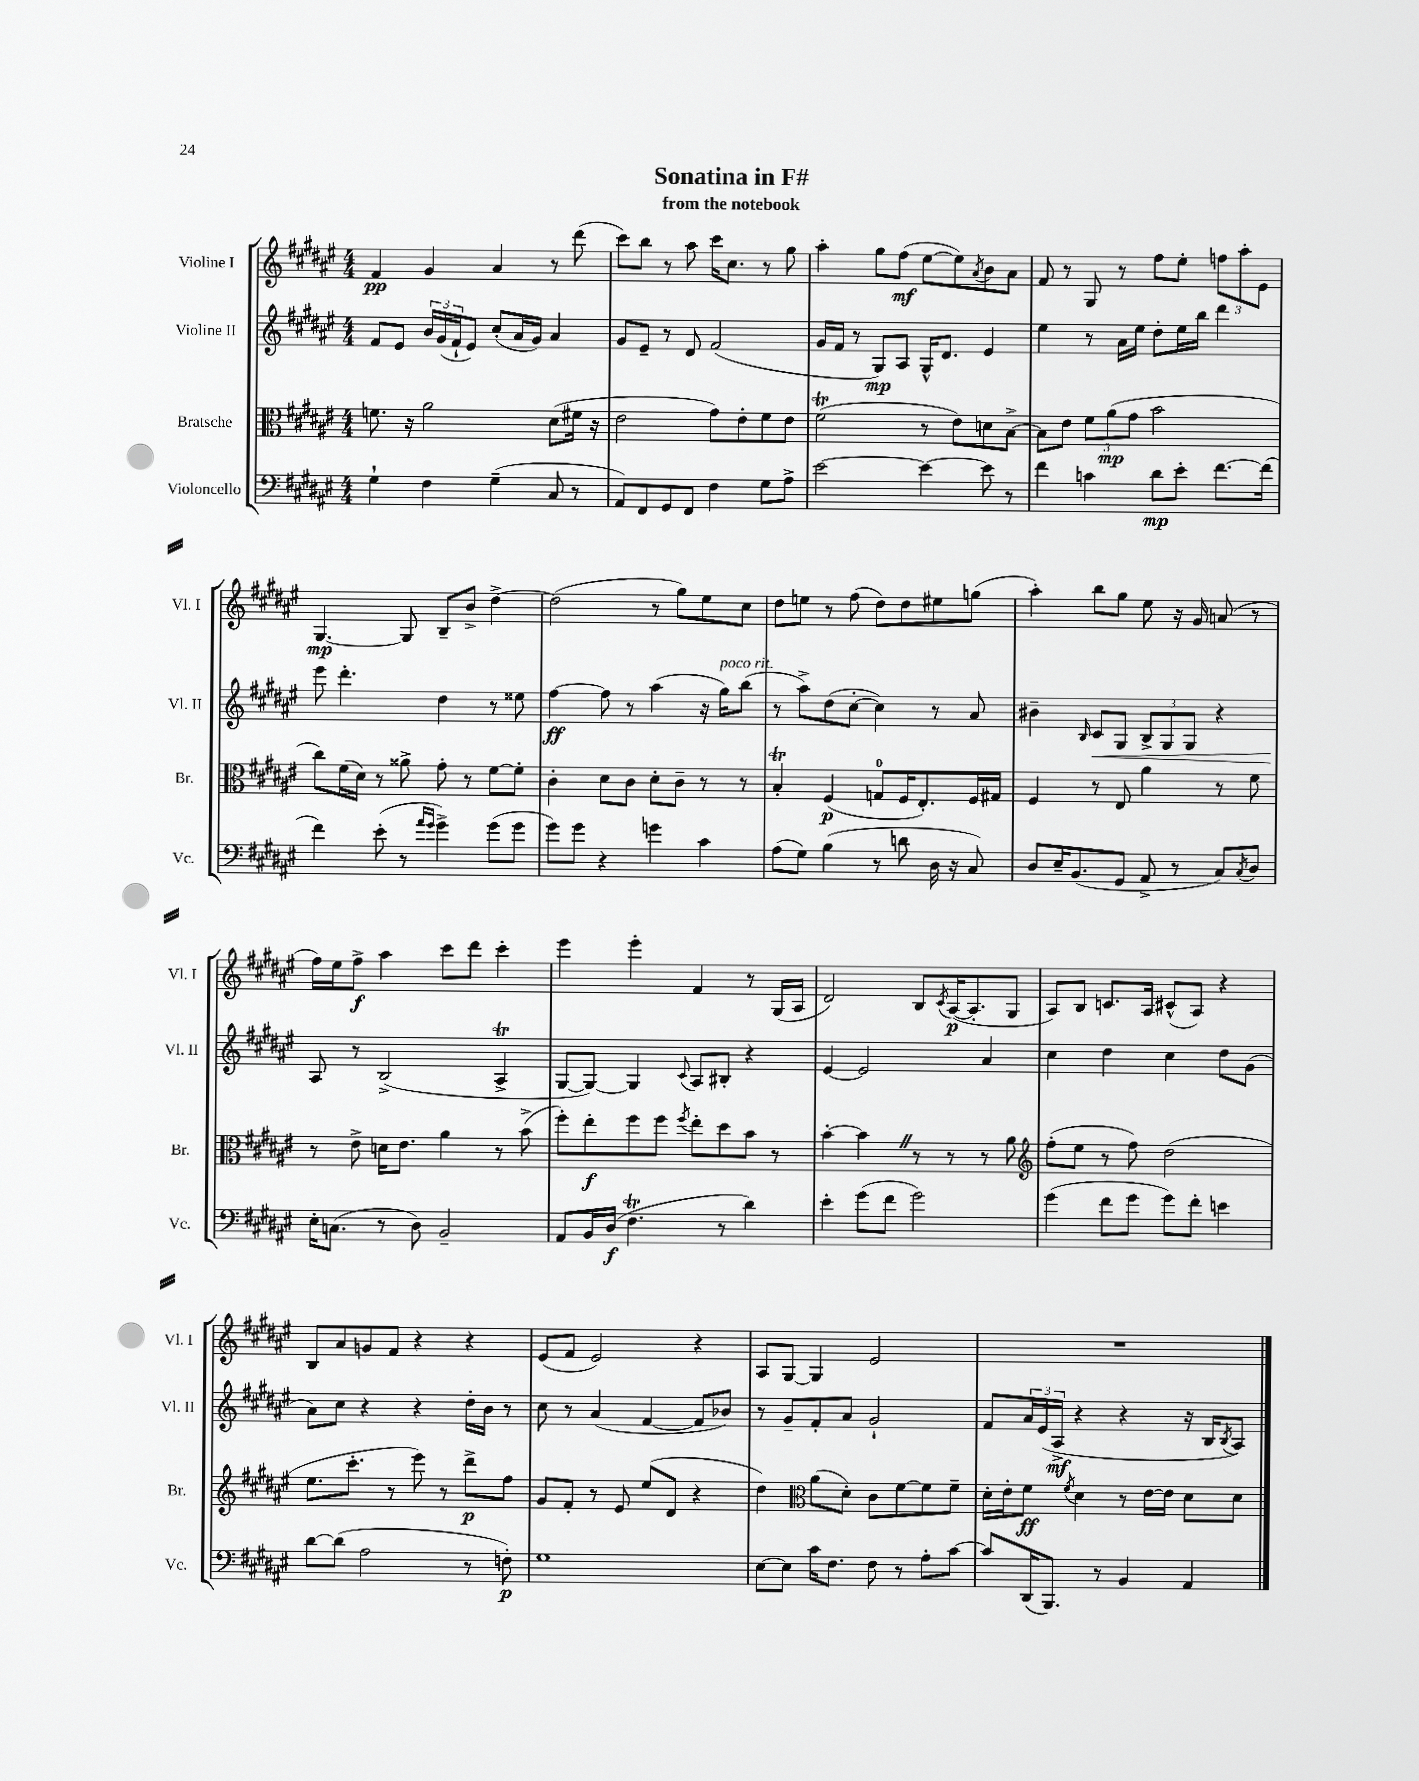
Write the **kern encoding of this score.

**kern	**kern	**kern	**kern
*staff4	*staff3	*staff2	*staff1
*clefF4	*clefC3	*clefG2	*clefG2
*k[f#c#g#d#a#e#]	*k[f#c#g#d#a#e#]	*k[f#c#g#d#a#e#]	*k[f#c#g#d#a#e#]
*M4/4	*M4/4	*M4/4	*M4/4
4G#`\	8.f\	8f#/L	4f#/
.	.	8e#/J	.
.	16r	.	.
4F#\	2a#\	24b/LL	4g#/
.	.	(24g#/	.
.	.	24f#`/J	.
.	.	8e#/J)	.
(4G#~\	.	(8cc#'/L	4a#/
.	.	16a#/L	.
.	.	16g#/JJ)	.
8C#/	(8d#\L	4a#/	8r
8r	16f#\Jk	.	(8ddd#\
.	16r	.	.
=	=	=	=
8AA#/L)	2e#\	8g#/L	8ccc#\L)
8FF#/	.	8e#~/J	8bb\J
8GG#/	.	8r	8r
8FF#/J	.	8d#/	8aa#\
4F#\	8g#\L)	(2f#/	16ccc#\LK
.	.	.	8.cc#\J
.	8e#'\	.	.
8G#\L	8f#\	.	8r
8A#^\J	8e#\J	.	8gg#\
=	=	=	=
[2e#\	(2f#\	16g#/LL	4aa#'\
.	.	16f#/JJ	.
.	.	8r	.
.	.	8G#/L)	8gg#\L
.	.	8A#/J	(8ff#\J
4e#\_	8r	16G#^^/LK	[8ee#\L
.	.	8.d#/J	.
.	8e#\L)	.	8ee#\])
.	.	.	8qa#/
8e#\]	8d\	4e#/	8b\
8r	[8B^\J	.	8a#\J
=	=	=	=
4f#\	8B\]L	4ee#\	8f#/
.	8e#\J	.	8r
4c\	12f#\L	8r	8G#/
.	(12a#\	.	.
.	.	16a#\LL	8r
.	12g#\J	.	.
.	.	16ee#\JJ	.
8d#\L	2b\	8dd#'\L	8ff#\L
8e#'\J	.	16ee#\L	8ee#'\J
.	.	16bb\JJ	.
[8.f#\L	.	4ddd#\	12ff\L
.	.	.	12aa#'\
.	.	.	12e#\J
(16f#\]Jk	.	.	.
=	=	=	=
4f#\)	8cc#\L)	8eee#\	[4.G#/
.	(16f#\L	4.ddd#'\	.
.	16d#\JJ)	.	.
(8e#'\	8r	.	.
8r	8a##^\	.	8G#/]
16qqa#/LL	.	.	.
16qqg#/JJ	.	.	.
4g#^\)	8g#'\	4dd#\	8B~/L
.	8r	.	8b^/J
(8g#\L	[8f#\L	8r	[4dd#^\
8g#\J	8f#'\]J	8ee##\	.
=	=	=	=
8g#\L)	4c#'\	[4ff#\	(2dd#\]
8g#\J	.	.	.
4r	8d#\L	8ff#\]	.
.	8c#\J	8r	.
4g\	8d#'\L	(4aa#\	8r
.	8c#~\J	.	8gg#\L)
4c#\	8r	16r	8ee#\
.	.	16gg#\LK)	.
.	8r	(8bb\J	8cc#\J
=	=	=	=
(8A#\L	4B'/	8r	8dd#\L
8G#\J)	.	8aa#^\L)	8ee\J
(4B\	(4F#/	(8dd#\	8r
.	.	[8cc#'\J	(8ff#\
8r	8G/L	4cc#\])	8dd#\L)
8d\	16F#/K	.	8dd#\
.	8.E#'/)	.	.
16D#\	.	8r	8ee#\
16r	.	.	.
8C#/)	16F#/L	8a#/	(8gg\J
.	16G#/JJ	.	.
=	=	=	=
8D#/L	4F#/	4b#~\	4aa#'\)
16E#~/K	.	.	.
(8.BB/	.	.	.
.	.	16qqB/	.
.	8r	8c#/L	8bb\L
8GG#/J	8E#/	8G#/J	8gg#\J
8AA#^/	4a#\	12B^/L	8ee#\
.	.	12G#/	.
8r	.	.	16r
.	.	12G#/J	.
.	.	.	16g#/
8C#/L)	8r	4r	(8a/
8qC#/	.	.	.
8D#/J	8f#\	.	8r
=	=	=	=
16E#'\LK	8r	8A#/	16ff#\LL)
(8.C\J	.	.	16ee#\J
.	8e#^\	8r	8ff#^\J
8r	16d\LK	(2B^/	4aa#\
.	8.e#\J	.	.
8D#\)	.	.	.
2BB~/	4a#\	.	8ccc#\L
.	.	.	8ddd#\J
.	8r	4A#^/	4ccc#'\
.	(8b^\	.	.
=	=	=	=
8AA#/L	8ff#'\L)	[8G#/L	4eee#\
16BB/L	8ee#'\	8G#/_J)	.
(16D#/JJ	.	.	.
4.F#\	8ff#\	4G#/]	4eee#'\
.	8ff#\J	.	.
.	8qff#/	8qqc#/	.
.	8ee#'\L	8A#/L	4f#/
8r	8dd#\	8B#'/J	.
4d#\)	8b\J	4r	8r
.	8r	.	(16G#/LL
.	.	.	16A#/JJ
=	=	=	=
4e#'\	[4b'\	[4e#/	2d#/)
(8g#\L	4b\]	2e#/]	.
8f#\J	.	.	.
2g#\)	8r	.	8B/L
.	.	.	8qc#/
.	8r	.	([16A#/K
.	.	.	8.A#'/]
.	8r	4a#/	.
.	8a#\	.	8G#/J
=	=	=	=
*	*clefG2	*	*
(4g#\	(8ff#'\L	4cc#\	8A#/L)
.	8ee#\J	.	8B/J
8f#\L	8r	4dd#\	8.c/L
8g#\J	8ff#\)	.	.
.	.	.	16A#/Jk
8g#\L)	(2dd#\	4cc#\	(8c#^^/L
8f#'\J	.	.	8A#/J)
4e\	.	8dd#\L	4r
.	.	(8g#\J	.
=	=	=	=
[8d#\L	8.ee#\L	8a#\L)	8B/L
(8d#\]J	.	8cc#\J	8a#/
.	8.ccc#'\J	.	.
2A#\	.	4r	8g/
.	8r	.	8f#/J
.	8eee#\)	4r	4r
.	8r	.	.
8r	8ddd#^\L	16dd#'\LL	4r
.	.	16b\JJ	.
8F'\)	8ff#\J	8r	.
=	=	=	=
1G#	8g#/L	8cc#\	(8e#/L
.	8f#'/J	8r	8f#/J
.	8r	(4a#/	2e#/)
.	8e#/	.	.
.	(8ee#/L	[4f#/	.
.	8d#/J	.	.
.	4r	8f#/]L	4r
.	.	8b-/J)	.
=	=	=	=
[8E#\L	4dd#\)	8r	8A#/L
8E#\]J	.	8g#~/L	[8G#/J
*	*clefC3	*	*
16c#\LK	(8a#\L	8f#'/	4G#/]
8.F#\J	.	.	.
.	8d#'\J)	8a#/J	.
8F#\	8c#\L	2g#`/	2e#/
8r	[8f#\	.	.
8A#'\L	8f#\]	.	.
[8c#\J	8f#~\J	.	.
=	=	=	=
8c#/]L	16d#'\LL	8f#/L	1r
.	16e#'\J	.	.
(16DD#/K	8f#\J	24a#/L	.
.	.	(24e#/	.
8.BBB/J)	.	.	.
.	.	24A#^/JJ	.
.	8qf#/	.	.
.	4d#\	4r	.
8r	.	.	.
4BB/	8r	4r	.
.	[16e#\LL	.	.
.	16e#\]JJ	.	.
4AA#/	8d#\L	16r	.
.	.	16B/LK	.
.	.	8qB/	.
.	8d#\J	8A#/J)	.
==	==	==	==
*-	*-	*-	*-
